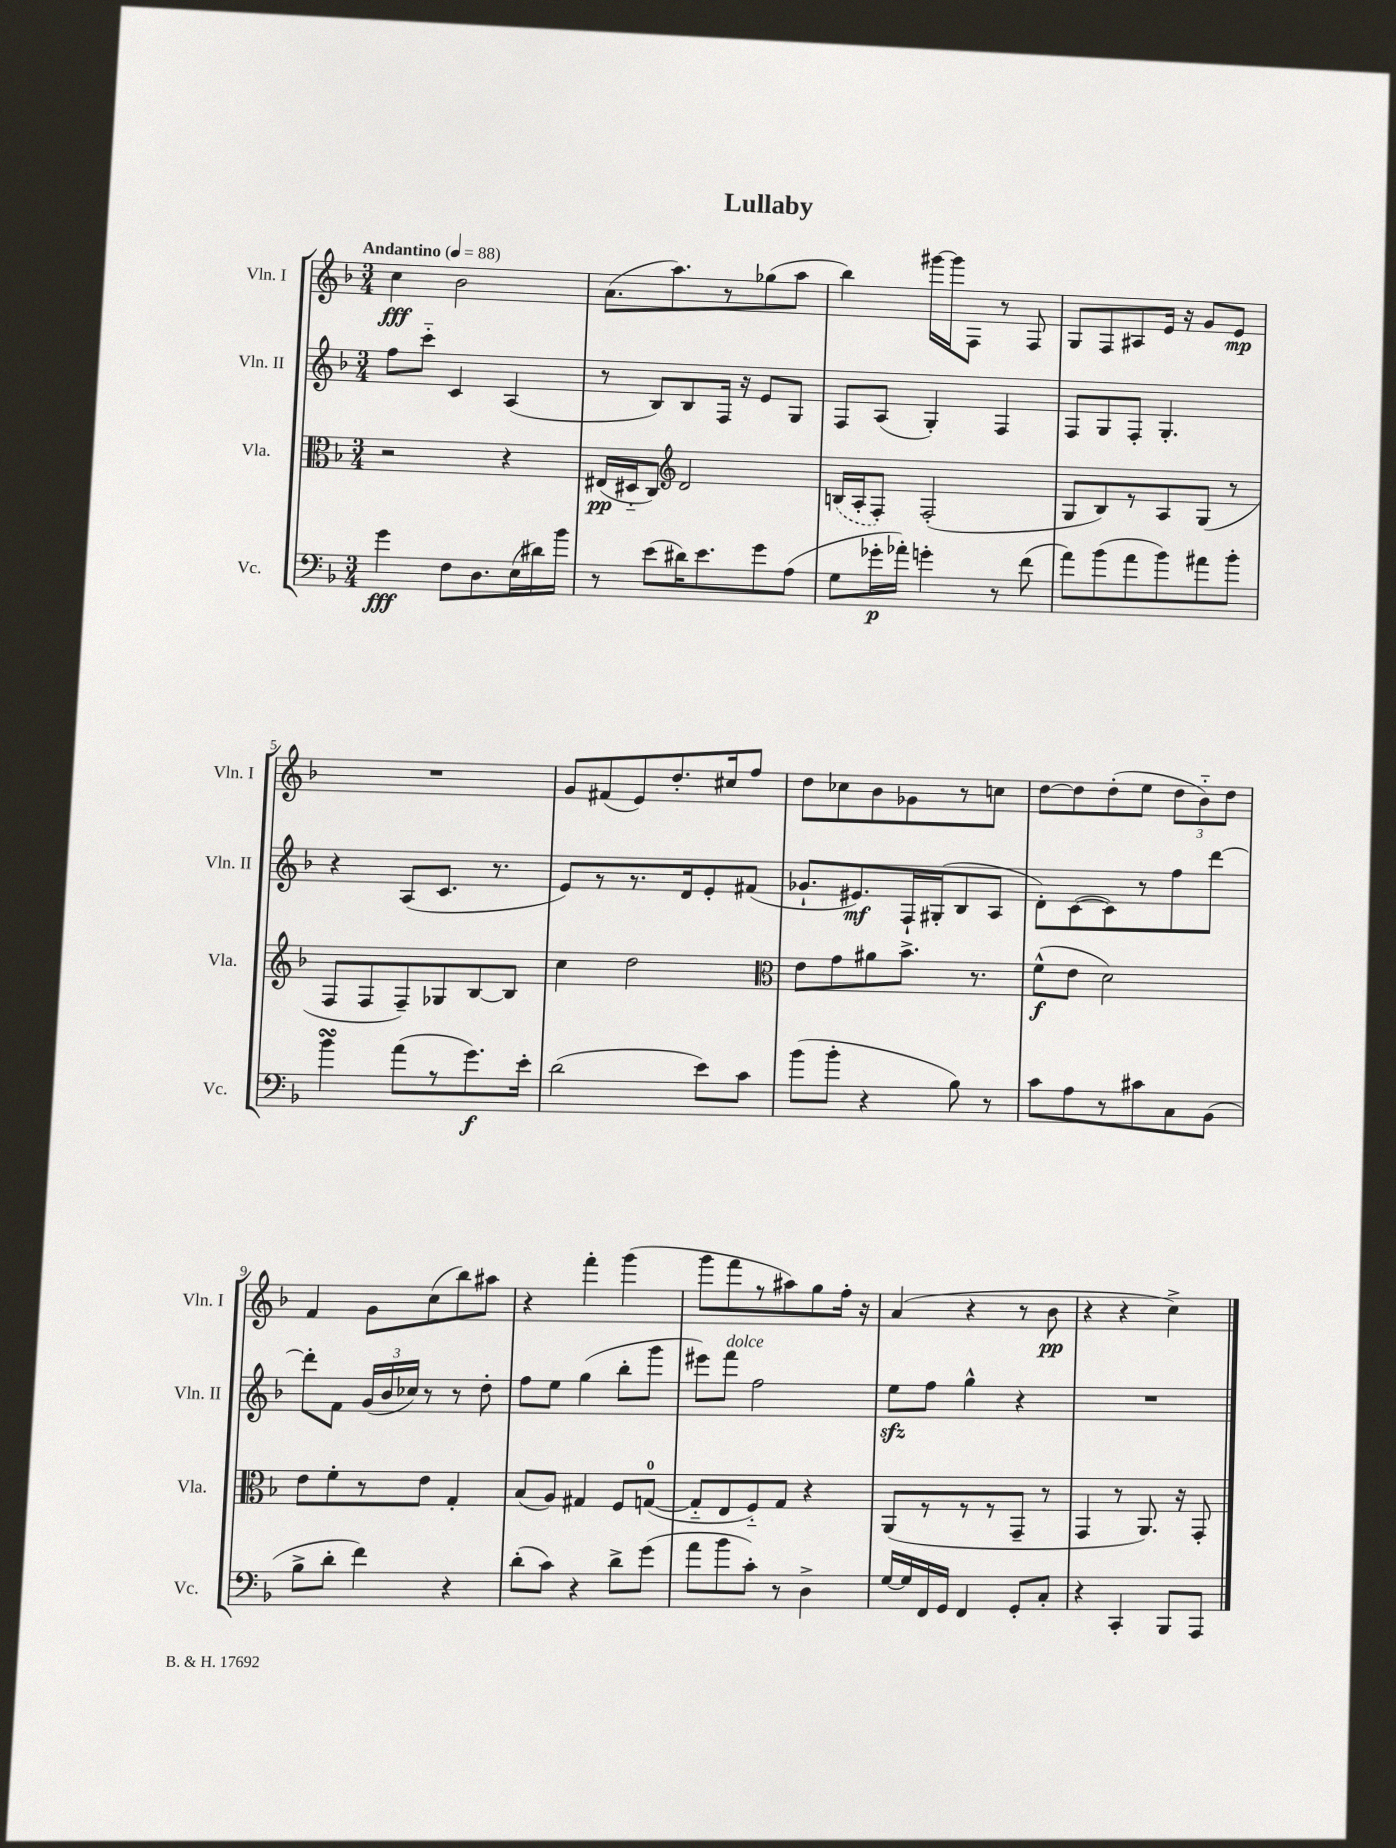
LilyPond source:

\header { title = "Lullaby" }
<<
\new StaffGroup <<
\new Staff = "s0" \with { instrumentName = "Vln. I" shortInstrumentName = "Vln. I" } {
    \clef treble \key f \major \numericTimeSignature \time 3/4 \tempo "Andantino" 4 = 88
    \autoBeamOff c''4\fff bes'2 |
    a'8.[( a''8.) r8 ges''8( a''8] |
    bes''4) gis'''16[~ gis'''16 f8] r8 f8 |
    g8[ f8 ais8 e'16] r16 g'8[ e'8]\mp |
    R2. |
    g'8[ fis'8( e'8) d''8.-. cis''16 f''8] |
    d''8[ ces''8 bes'8 ges'8 r8 c''8] |
    d''8[~ d''8 d''8-.( e''8] \tuplet 3/2 { d''8[ bes'8-_) d''8] } |
    f'4 g'8[ c''8( bes''8) ais''8] |
    r4 f'''4-. g'''4( |
    g'''8[ f'''8 r8 ais''8) g''8 f''16]-. r16 |
    a'4( r4 r8 bes'8\pp |
    r4 r4 c''4->) \bar "|." |
}
\new Staff = "s1" \with { instrumentName = "Vln. II" shortInstrumentName = "Vln. II" } {
    \clef treble \key f \major \numericTimeSignature \time 3/4
    \autoBeamOff f''8[ c'''8]-_ c'4 a4( |
    r8 bes8[) bes8 f16] r16 e'8[ g8] |
    f8[ a8]( g4-.) f4 |
    f8[ g8 f8]-. g4.-. |
    r4 a8[( c'8.] r8. |
    e'8[) r8 r8. d'16 e'8-. fis'8]( |
    ges'8.[-! eis'8.\mf) f16-! gis16-.( bes8 a8] |
    d'8[-.) c'8~( c'8) r8 f''8 d'''8]~ |
    d'''8[-. f'8] \tuplet 3/2 { g'16[( bes'16 ces''16]) } r8 r8 d''8-. |
    f''8[ e''8] g''4( bes''8[-. g'''8] |
    eis'''8[) f'''8]^\markup { \italic "dolce" } f''2 |
    e''8[\sfz f''8] g''4-^ r4 |
    R2. \bar "|." |
}
\new Staff = "s2" \with { instrumentName = "Vla." shortInstrumentName = "Vla." } {
    \clef alto \key f \major \numericTimeSignature \time 3/4
    \autoBeamOff r2 r4 |
    eis16[\pp( dis16-_ c8]) \clef treble d'2 |
    \once \slurDashed b16[( a16-. f8]-.) f2-.( |
    g8[ bes8) r8 a8 g8]( r8 |
    f8[ f8 f8--) ges8 bes8~ bes8] |
    c''4 d''2 |
    \clef alto e'8[ g'8 ais'8 bes'8.]-> r8. |
    f'8[-^\f( e'8] d'2) |
    e'8[ f'8-. r8 e'8] g4-. |
    bes8[( a8]) gis4 f8[ g8]-0~( |
    g8[-_ e8 f8-_) g8] r4 |
    a,8[( r8 r8 r8 g,8]-- r8 |
    g,4 r8 a,8.) r16 g,8-. \bar "|." |
}
\new Staff = "s3" \with { instrumentName = "Vc." shortInstrumentName = "Vc." } {
    \clef bass \key f \major \numericTimeSignature \time 3/4
    \autoBeamOff g'4\fff f8[ d8. e16( dis'16) bes'16] |
    r8 e'8[( dis'16) e'8. g'8 a8]( |
    g8[ ges'16-.\p aes'16]-.) g'4-. r8 f'8( |
    a'8[) bes'8( a'8 bes'8) ais'8 bes'8]-. |
    bes'4\turn a'8[( r8 g'8.\f) e'16]-. |
    d'2( e'8[) c'8] |
    bes'8[( bes'8]-. r4 bes8) r8 |
    c'8[ a8 r8 cis'8 c8 bes,8]( |
    bes8[-> d'8]-. f'4) r4 |
    d'8[-.( c'8]) r4 d'8[-> g'8]( |
    a'8[ bes'8 c'8]-.) r8 d4-> |
    g16[~ g16 f,16 g,16] f,4 g,8[-. c8]-. |
    r4 c,4-. bes,,8[ a,,8] \bar "|." |
}
>>
>>
